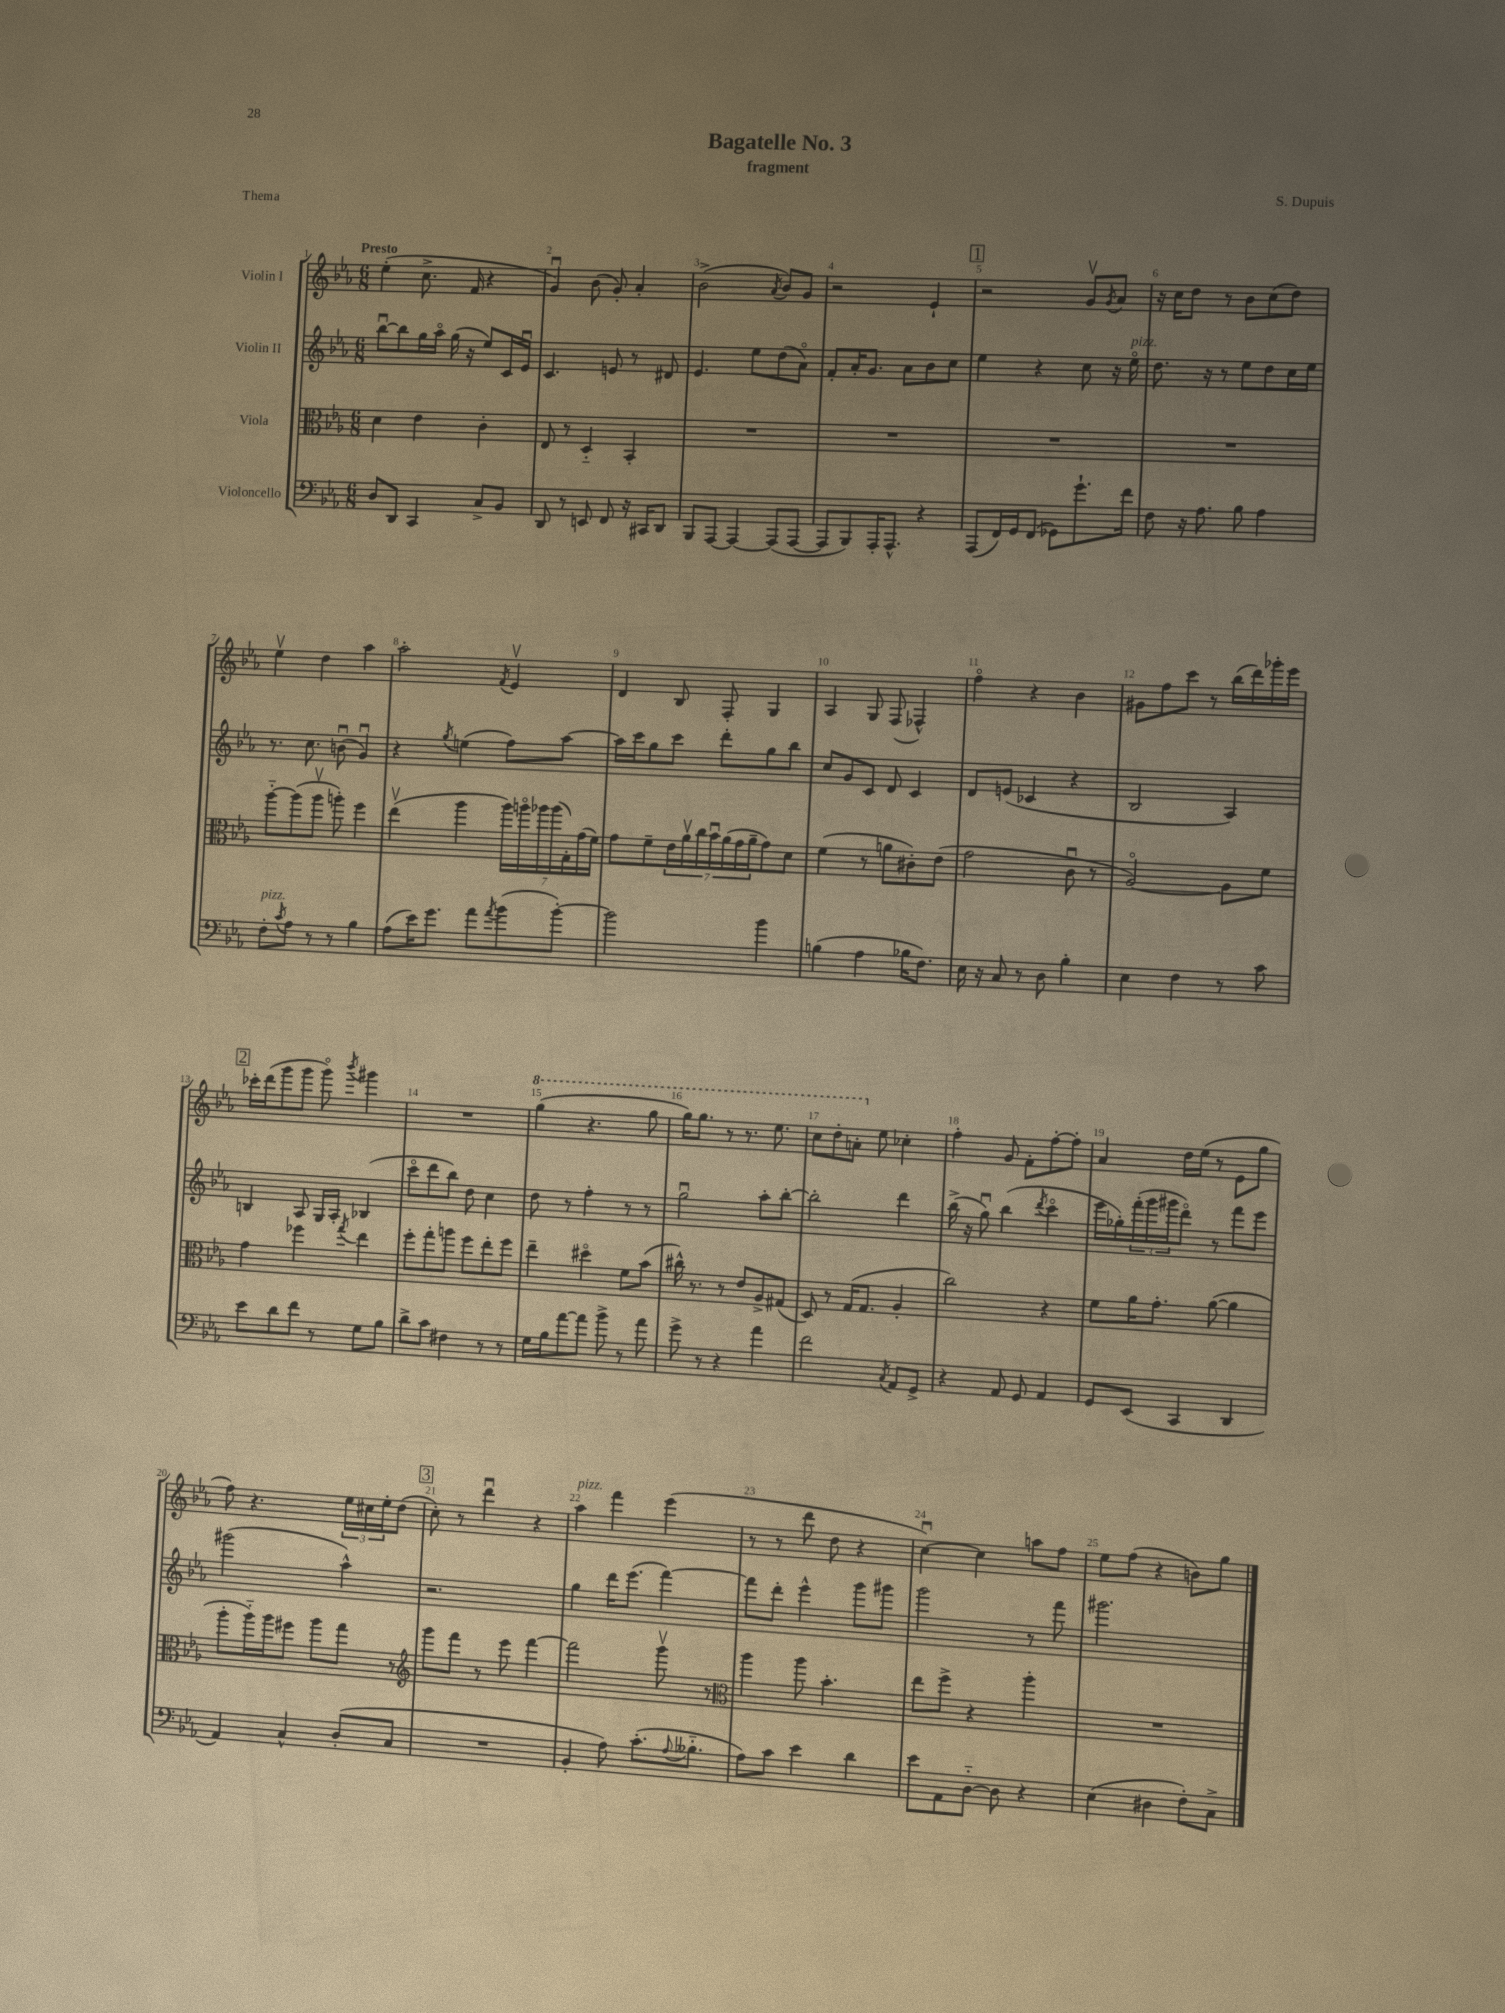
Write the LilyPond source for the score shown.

\header { title = "Bagatelle No. 3" composer = "S. Dupuis" subtitle = "fragment" piece = "Thema" }
<<
\new StaffGroup <<
\new Staff = "s0" \with { instrumentName = "Violin I" } {
    \clef treble \key ees \major \numericTimeSignature \time 6/8 \tempo "Presto"
    ees''4-.( c''8.-> f'16 r4 |
    g'4\downbow) bes'8( g'8-.) aes'4-. |
    bes'2->( \acciaccatura { aes'8 } bes'8) g'8 |
    r2 ees'4-! |
    \mark \markup { \box "1" } r2 g'8\upbow \acciaccatura { g'8 } aes'8 |
    r16 c''16 d''8 r8 bes'8 c''8( d''8) |
    ees''4\upbow d''4 aes''4 |
    aes''2-. \acciaccatura { f'8 } ees'4\upbow |
    d'4 bes8 f8-. g4 |
    aes4 g8 f8( fes4-^) |
    f''4\flageolet r4 bes'4 |
    gis'8 f''8 c'''8 r8 bes''16( d'''16) ges'''16-. ees'''16 |
    \mark \markup { \box "2" } ces'''16-. d'''16( g'''8 g'''8 g'''8\flageolet) \acciaccatura { bes'''8 } gis'''4 |
    R2. |
    \ottava #1 g'''4( r4. g'''8 |
    g'''16) g'''8. r8 r8. ees'''8. |
    c'''8 d'''8-. a''8-. \ottava #0 ees''8 ces''4-. |
    f''4-. g'8 f'8-. f''8~-. f''8-. |
    aes'4 d''16 ees''16( r8 ees'8 g''8 |
    f''8) r4. \tuplet 3/2 { ees''16 cis''16 ees''16-. } d''8( |
    \mark \markup { \box "3" } c''8-.) r8 d'''4\downbow r4 |
    aes''4^\markup { \italic "pizz." } f'''4 ees'''4( |
    r8 r8 d'''8 d''8 r4 |
    c''4~\downbow) c''4 a''8 f''8 |
    ees''8 f''8( r4 b'8) g''8 \bar "|." |
}
\new Staff = "s1" \with { instrumentName = "Violin II" } {
    \clef treble \key ees \major \numericTimeSignature \time 6/8
    bes''8~\downbow bes''8 g''16 aes''16\flageolet g''16( r16 ees''8) c'16 ees'16\downbow |
    c'4. e'8 r8 dis'8 |
    ees'4. ees''8 d''8( aes'8\flageolet) |
    f'8-. aes'16-. g'8. aes'8 bes'8 c''8 |
    \mark \markup { \box "1" } ees''4 r4 c''8 r16 ees''16\flageolet^\markup { \italic "pizz." } |
    d''8. r16 r8 ees''8 d''8 c''16 ees''16 |
    r8. c''8. b'8\downbow( g'4\downbow) |
    r4 \acciaccatura { g''8 } e''4( f''8) aes''8~ |
    aes''16 c'''16 g''8 c'''8 d'''8-. g''8 bes''8 |
    c''8 g'8 c'8 d'8 c'4 |
    d'8 e'8( ces'4 r4 |
    bes2 aes4) |
    \mark \markup { \box "2" } b4 aes8 g16 aes16-. bes4( |
    c'''8\flageolet d'''8 bes''8) d''8 c''4 |
    d''8 r8 f''4-. r8 r8 |
    g''2\downbow aes''8-. bes''8~-. |
    bes''2-. d'''4 |
    bes''16->( r16 g''8\downbow) bes''4( \acciaccatura { d'''8 } c'''4\flageolet |
    ees'''16 ges''16-.) \tuplet 3/2 { f'''16-.( g'''16 gis'''16 } d'''8\flageolet) r8 f'''8 ees'''8 |
    gis'''2( aes''4-^) |
    \mark \markup { \box "3" } r2. |
    g''4 d'''16 ees'''8.( f'''4~) |
    f'''8 d'''8-. ees'''4-^ g'''8 gis'''8 |
    g'''2 r8 f'''8 |
    gis'''2. \bar "|." |
}
\new Staff = "s2" \with { instrumentName = "Viola" } {
    \clef alto \key ees \major \numericTimeSignature \time 6/8
    d'4 ees'4 c'4-. |
    ees8 r8 d4-_ bes,4-. |
    R2. |
    R2. |
    \mark \markup { \box "1" } R2. |
    R2. |
    aes''8~-_ aes''8( aes''8\upbow a''8-.) f''4 |
    ees''4\upbow( aes''4 \tuplet 7/4 { aes''16) a''16\flageolet aes''16 aes''16( g16-.) g'16( f'16) } |
    g'8 f'8-- \tuplet 7/4 { ees'16 aes'16\upbow c''16 bes'16\downbow aes'16( g'16 aes'16-- } g'8) d'8 |
    f'4( r8 a'8 cis'8-.) ees'8( |
    g'2 c'8\downbow r8 |
    aes2~\flageolet) aes8 f'8 |
    \mark \markup { \box "2" } g'4 fes''4 \acciaccatura { g''8 } ees''4 |
    f''8-. g''8-. a''8 f''8 ees''8-. f''8 |
    ees''4-- dis''4\flageolet f'8 bes'8( |
    cis''16-^) r8. r8 ees'8 aes8-> gis8( |
    d8) r8 g16( g8. aes4-. |
    c''2) r4 |
    f'8 aes'16 g'8.-. aes'8~( aes'4 |
    aes''8-. aes''16-_) aes''16 fis''8 aes''8 g''8 r8 |
    \mark \markup { \box "3" } \clef treble g'''8 f'''8 r8 ees'''8 f'''4~ |
    f'''2 g'''8\upbow r8 |
    \clef alto aes''4 aes''8 bes'4.-. |
    ees''8 f''8-> r4 aes''4-. |
    R2. \bar "|." |
}
\new Staff = "s3" \with { instrumentName = "Violoncello" } {
    \clef bass \key ees \major \numericTimeSignature \time 6/8
    d8 d,8 c,4 c8-> bes,8 |
    d,8 r8 e,8 f,8 r16 cis,16 d,8 |
    bes,,8 aes,,8~ aes,,4~ aes,,8( aes,,8~ |
    aes,,8 bes,,8) aes,,16-. aes,,8.-^ r4 |
    \mark \markup { \box "1" } aes,,8( f,16) g,16 f,8( ges,8) g'8.-! f'16 |
    f8 r16 aes8. bes8 aes4 |
    f8-.^\markup { \italic "pizz." } \acciaccatura { c'8 } aes8 r8 r8 bes4 |
    aes8( ees'16) g'8. aes'8 \acciaccatura { aes'8 } bes'8( bes'8~-.) |
    bes'2 bes'4 |
    b4( aes4 bes16 f8.) |
    ees16 r16 c8 r8 d8 bes4-. |
    ees4 f4 r8 c'8 |
    \mark \markup { \box "2" } ees'8 d'8 f'8 r8 g8 bes8 |
    d'8-> c'8 fis4 r8 r8 |
    g16 bes16 aes'8~ aes'8 bes'8-> r8 aes'8 |
    g'8-> r8 r4 aes'4 |
    f'2 \acciaccatura { c8 } aes,8 g,8-> |
    r4 aes,8 g,8 aes,4 |
    g,8 ees,8( c,4 d,4 |
    aes,4) c4-^ d8-.( c8 |
    \mark \markup { \box "3" } R2. |
    bes,4-. aes8) c'8.-.( \appoggiatura { aes8 } beses8.-_ |
    aes8) c'8 ees'4 d'4 |
    ees'8 aes,8 d8~-_ d8 r4 |
    ees4( dis4 f8-.) c8-> \bar "|." |
}
>>
>>
\layout { \context { \Score \override BarNumber.break-visibility = ##(#f #t #t) barNumberVisibility = #all-bar-numbers-visible } }
